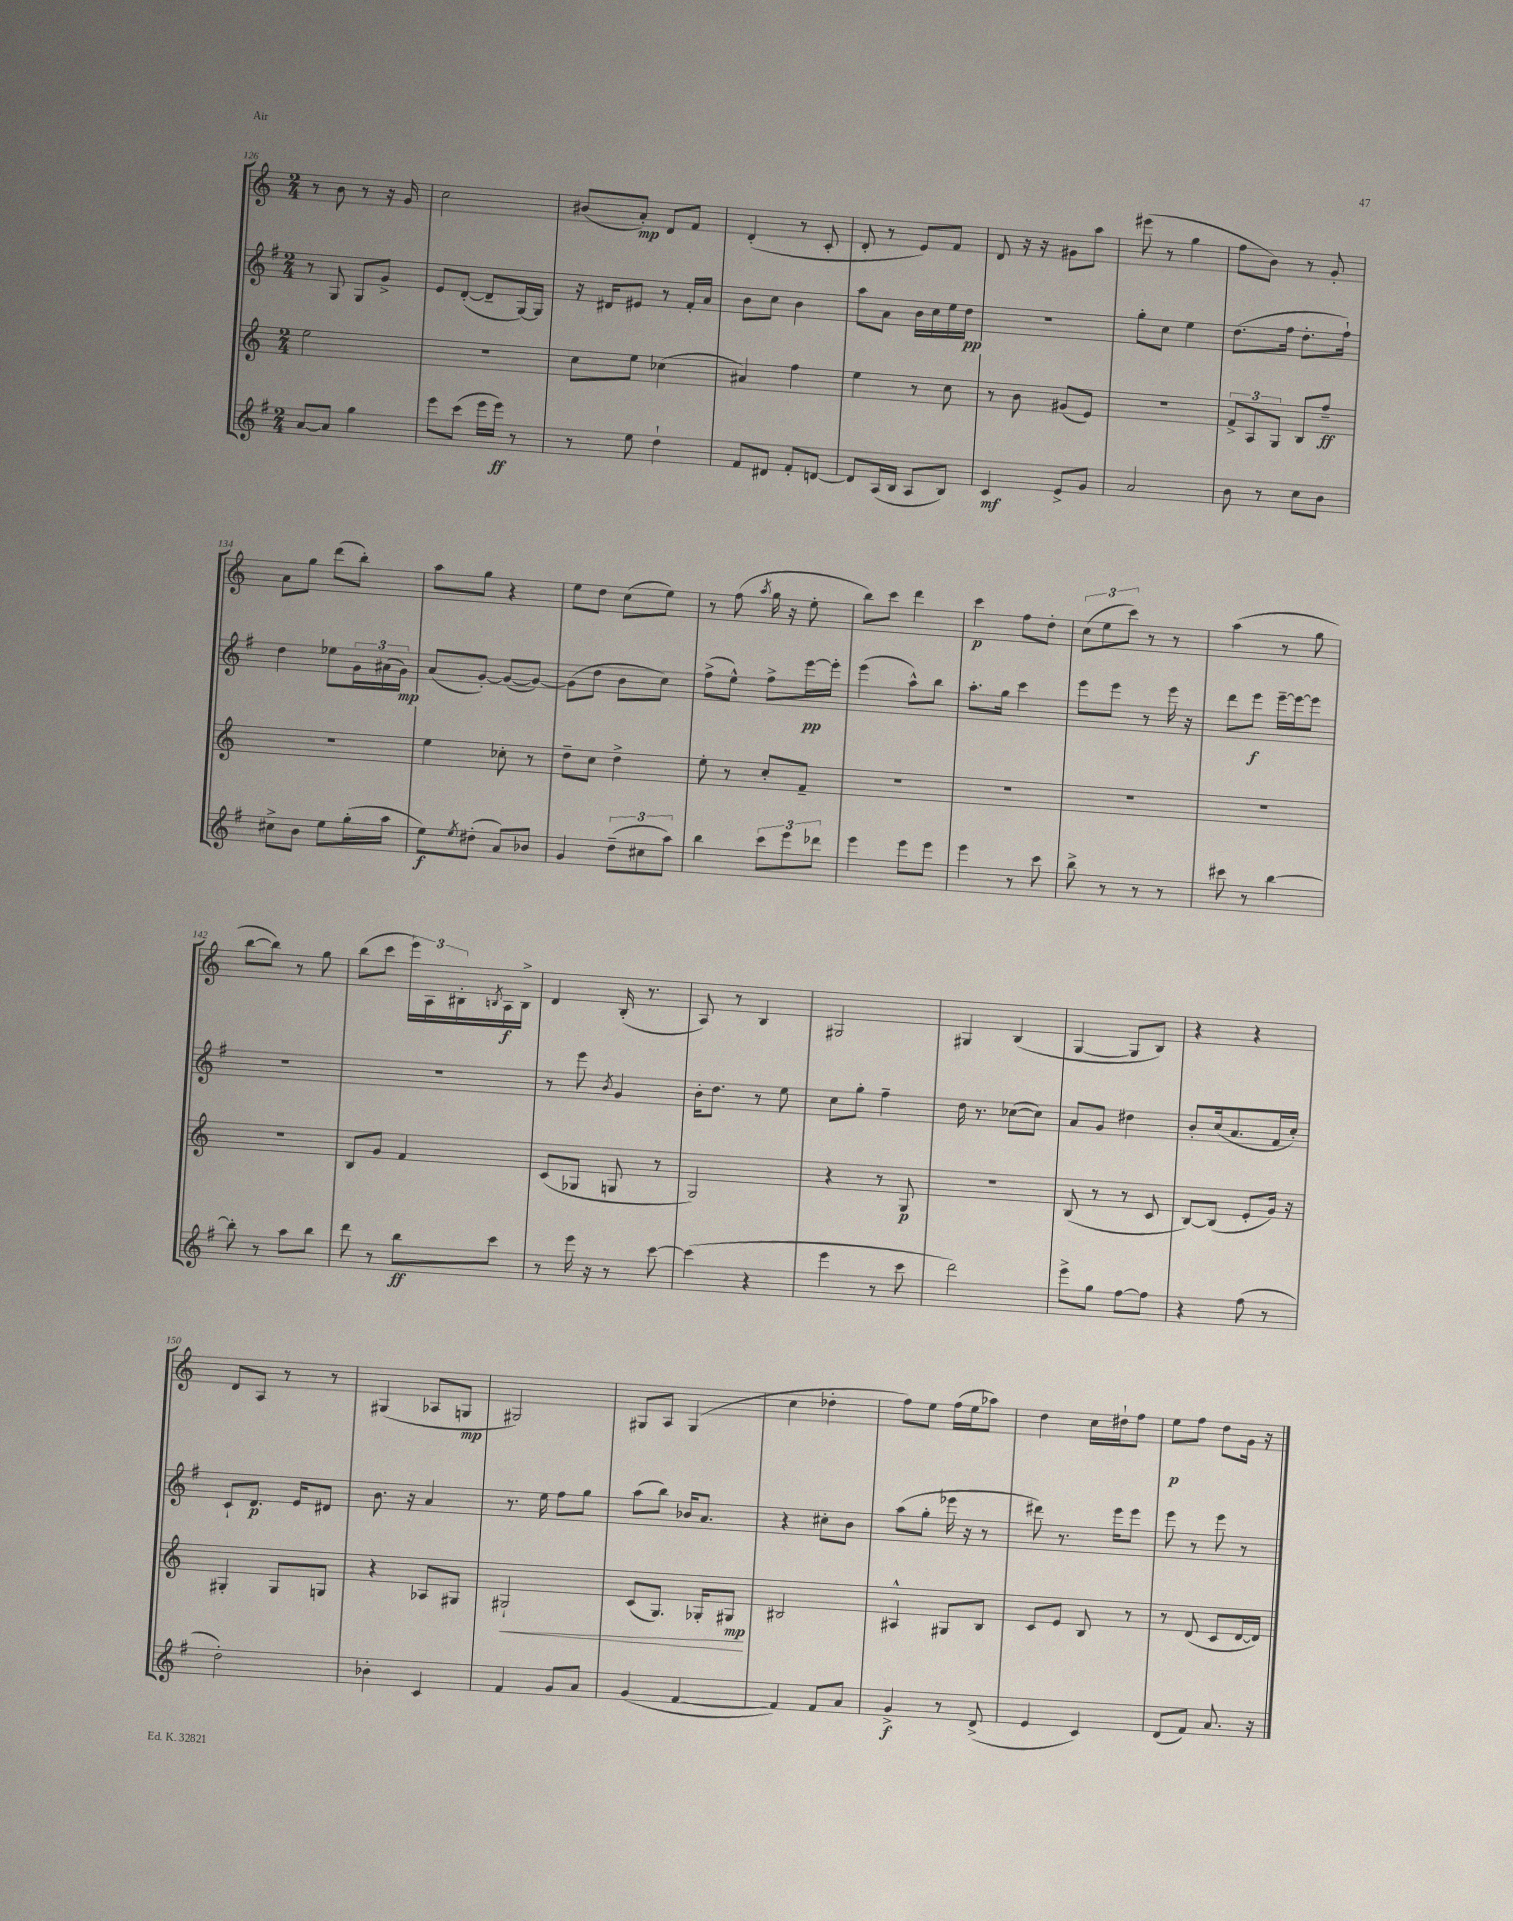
<<
\new StaffGroup <<
\new Staff = "s0" {
    \clef treble \key c \major \numericTimeSignature \time 2/4
    r8 b'8 r8 r16 g'16 |
    c''2 |
    bis'8( a'8-.\mp) d'8 f'8 |
    d'4-.( r8 c'8-. |
    d'8-. r8 e'8) f'8 |
    d'8 r16 r16 gis'8 a''8 |
    eis'''8( r8 g''4 |
    f''8 b'8) r8 g'8-. |
    a'8 g''8 d'''8( b''8-.) |
    a''8 g''8 r4 |
    e''8 d''8 c''8( e''8) |
    r8 f''8( \acciaccatura { a''8 } g''16 r16 e''8-. |
    b''8) c'''8 d'''4 |
    c'''4\p f''8 d''8-. |
    \tuplet 3/2 { c''8( e''8 c'''8) } r8 r8 |
    a''4( r8 g''8 |
    b''8~ b''8) r8 g''8 |
    b''8( c'''8 \tuplet 3/2 { e'''16) a16 bis16-. } \acciaccatura { b8 } a16\f b16-> |
    d'4 b16-.( r8. |
    a8) r8 b4 |
    gis2 |
    gis4 b4( |
    g4~ g8 b8) |
    r4 r4 |
    d'8 a8 r8 r8 |
    gis4( aes8 g8\mp |
    gis2) |
    gis8 a8 gis4( |
    c''4 des''4-. |
    f''8) e''8 f''16( e''16 aes''8) |
    d''4 c''16 dis''16-! f''8 |
    e''8\p f''8 d''8 g'16 r16 \bar "|." |
}
\new Staff = "s1" {
    \clef treble \key g \major \numericTimeSignature \time 2/4
    r8 g8 g8 g'8-> |
    e'8 d'8~-.( d'8-- g16~) g16 |
    r16 dis'16 eis'8 r8 fis'16-. a'16 |
    b'8 c''8 b'4 |
    a''8 a'8 b'16 c''16 e''16 d''16\pp |
    R2 |
    g''8-. c''8 e''4 |
    d''8.( fis''16 d''8.-. fis''16-!) |
    d''4 ees''8 \tuplet 3/2 { g'16 ais'16( g'16\mp) } |
    a'8( g'8~-.) g'8~( g'8~) |
    g'8( d''8 b'8 c''8) |
    fis''8->( e''8-^) fis''8-> e'''16~\pp e'''16-. |
    e'''4( a''8-^) b''8 |
    a''8.-. g''16 c'''4 |
    e'''8 e'''8 r8 e'''16 r16 |
    d'''8 e'''8\f e'''16~-- e'''16~ e'''8 |
    R2 |
    R2 |
    r8 e'''8 \acciaccatura { b'8 } g'4 |
    b'16-. d''8. r8 e''8 |
    c''8 g''8-. fis''4-- |
    d''16 r8. ces''8~( ces''8) |
    a'8 g'8 dis''4 |
    b'8-. c''16( a'8. fis'16 c''16-.) |
    c'8-! d'8.\p e'16 dis'8 |
    b'8. r16 a'4 |
    r8. e''16 fis''8 g''8 |
    a''8( b''8) bes'16 a'8. |
    r4 cis''8-. b'8 |
    a''8( g''8-. ees'''16 r16 r8 |
    dis'''8) r8. e'''16 e'''8 |
    e'''8 r8 e'''8 r8 \bar "|." |
}
\new Staff = "s2" {
    \clef treble \key c \major \numericTimeSignature \time 2/4
    e''2 |
    R2 |
    c''8 e''8 ces''4( |
    ais'4) f''4 |
    e''4 r8 c''8 |
    r8 b'8 gis'8( e'8) |
    R2 |
    \tuplet 3/2 { f'8-> a8 g8 } b8 f''8--\ff |
    r2 |
    e''4 ces''8-. r8 |
    d''8-- c''8 d''4-> |
    e''8-. r8 c''8-. f'8-- |
    r2 |
    R2 |
    R2 |
    R2 |
    R2 |
    b8 g'8 f'4 |
    c'8( ges8 g8 r8 |
    g2) |
    r4 r8 g8\p |
    R2 |
    b8( r8 r8 c'8 |
    b8~) b8( e'8-. g'16) r16 |
    gis4-. gis8 g8 |
    r4 aes8 gis8 |
    gis2-!\< |
    c'8( g8.) ges16-. gis8\mp\! |
    bis2 |
    ais4-^ gis8 b8 |
    c'8 e'8 b8 r8 |
    r8 d'8( c'8 d'16~ d'16) \bar "|." |
}
\new Staff = "s3" {
    \clef treble \key g \major \numericTimeSignature \time 2/4
    a'8~ a'8 g''4 |
    e'''8 c'''8( e'''16 e'''16\ff) r8 |
    r8 e''8 d''4-! |
    fis'8 dis'8 fis'8-. d'8~ |
    d'8 a16( b16 a8 b8) |
    c'4\mf e'8-> g'8 |
    a'2 |
    b'8 r8 c''8 b'8 |
    cis''8-> b'8 e''8 g''16-.( a''16 |
    e''8\f) \acciaccatura { e''8 } dis''8-.( a'8) bes'8 |
    g'4 \tuplet 3/2 { d''8--( cis''8 a''8) } |
    b''4 \tuplet 3/2 { c'''8 e'''8 des'''8 } |
    e'''4 e'''8 e'''8 |
    e'''4 r8 c'''8 |
    b''8-> r8 r8 r8 |
    cis'''8 r8 b''4~ |
    b''8-. r8 a''8 b''8 |
    d'''8 r8 b''8\ff c'''8 |
    r8 e'''16 r16 r8 c'''8~ |
    c'''4( r4 |
    e'''4 r8 c'''8 |
    d'''2) |
    e'''8-> g''8 fis''8~ fis''8 |
    r4 fis''8( r8 |
    d''2-.) |
    bes'4-. c'4 |
    fis'4 g'8 a'8 |
    g'4( fis'4~ |
    fis'4) fis'8 a'8 |
    g'4->\f r8 d'8->( |
    e'4 c'4) |
    d'8( fis'8) a'8. r16 \bar "|." |
}
>>
>>
\layout { \context { \Score currentBarNumber = #126 } }
